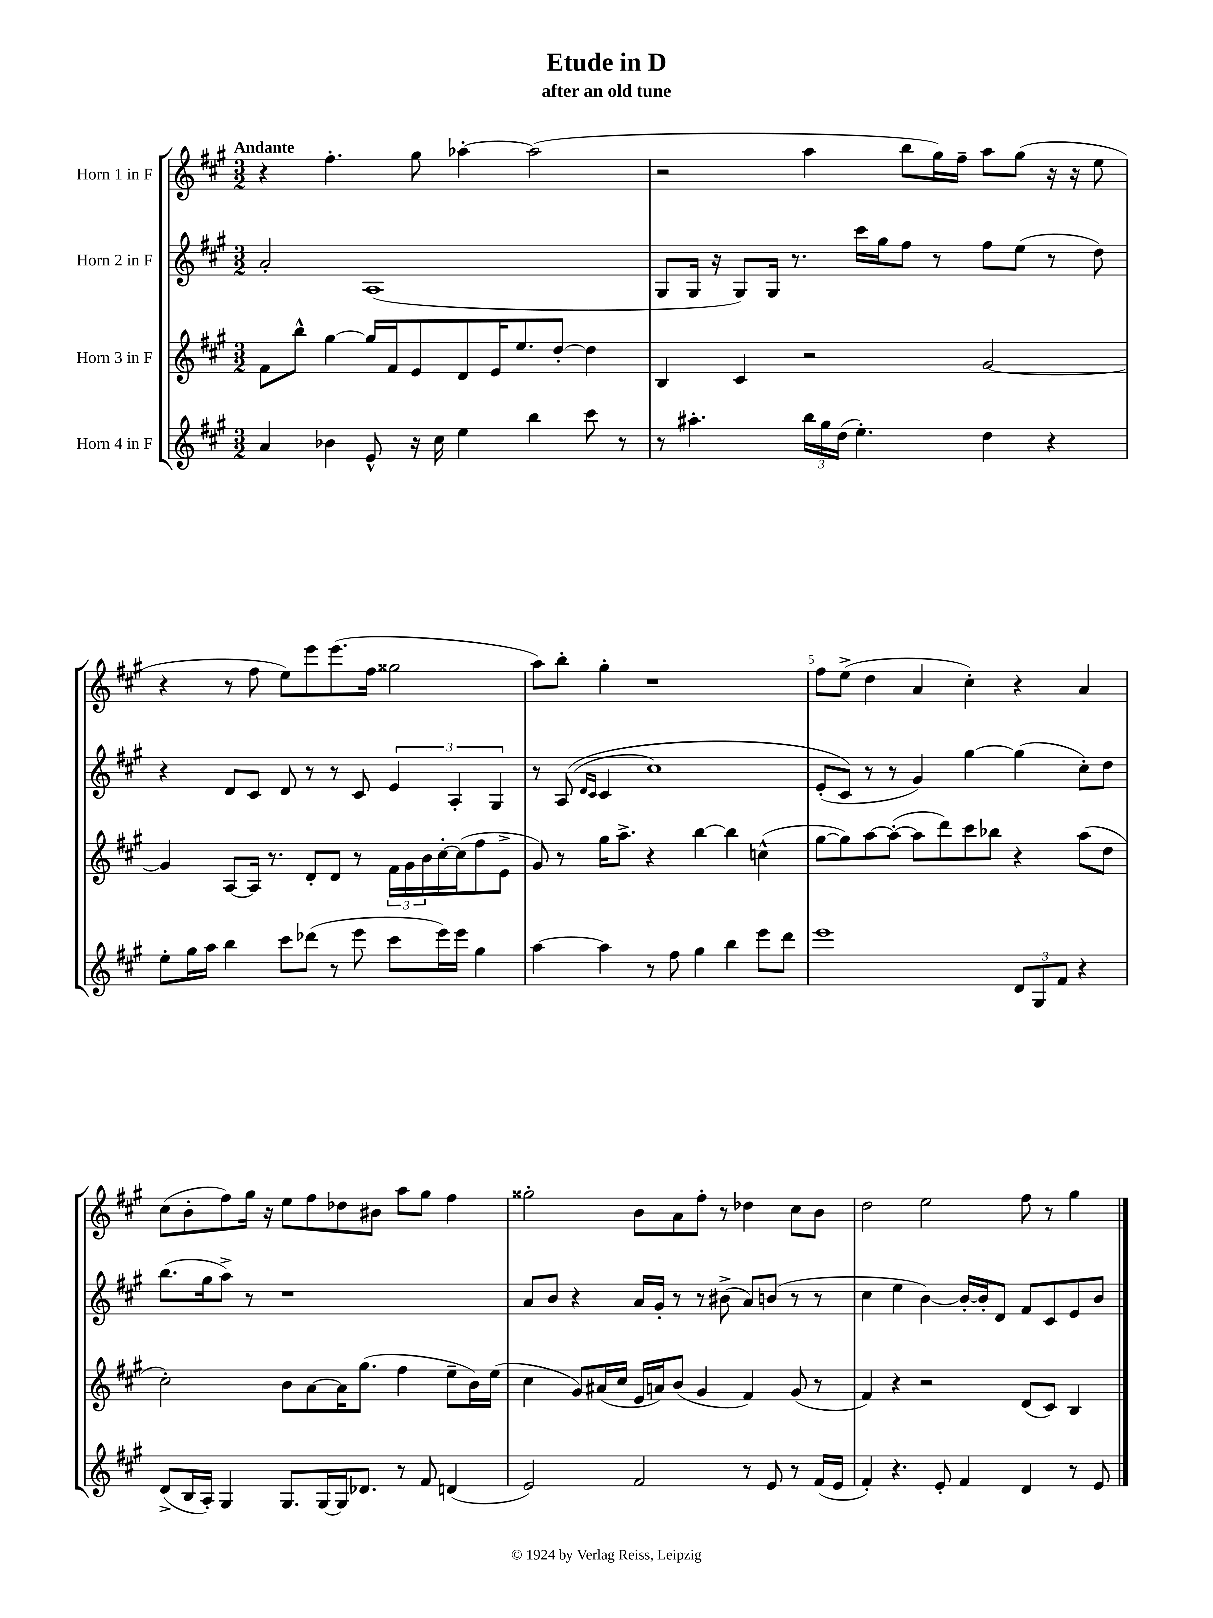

**kern	**kern	**kern	**kern
*staff4	*staff3	*staff2	*staff1
*clefG2	*clefG2	*clefG2	*clefG2
*k[f#c#g#]	*k[f#c#g#]	*k[f#c#g#]	*k[f#c#g#]
*M3/2	*M3/2	*M3/2	*M3/2
4a	8f#	2a'	4r
.	8bb^^	.	.
4b-	[4gg#	.	4.ff#'
8e^^	16gg#]	(1A	.
.	16f#	.	.
16r	8e	.	8gg#
16cc#	.	.	.
4ee	8d	.	[4aa-'
.	16e	.	.
.	8.ee	.	.
4bb	.	.	(2aa-]
.	[8dd'	.	.
8ccc#	4dd]	.	.
8r	.	.	.
=	=	=	=
8r	4B	8G#	2r
4.aa#'	.	16G#	.
.	.	16r	.
.	4c#	8G#)	.
.	.	16G#	.
.	.	8.r	.
24bb	2r	.	4aa
24gg#	.	.	.
(24dd	.	.	.
4.ee')	.	16ccc#	.
.	.	16gg#	.
.	.	8ff#	8bb
.	.	8r	16gg#)
.	.	.	16ff#~
4dd	[2g#	8ff#	8aa
.	.	(8ee	(8gg#
4r	.	8r	16r
.	.	.	16r
.	.	8dd)	8ee
=	=	=	=
8ee'	4g#]	4r	4r
16gg#	.	.	.
16aa	.	.	.
4bb	[8A	8d	8r
.	16A]	8c#	8ff#
.	8.r	.	.
8ccc#	.	8d	8ee)
(8ddd-	8d'	8r	8eee
8r	8d	8r	(8.eee
8eee	8r	8c#	.
.	.	.	16ff#
8ccc#	24f#	6e	2gg##
.	24g#	.	.
.	24b	.	.
16eee)	[16cc#'	.	.
.	.	6A'	.
16eee	(16cc#]	.	.
4gg#	8ff#	.	.
.	.	6G#	.
.	8e^	.	.
=	=	=	=
[4aa	8g#)	8r	8aa)
.	8r	&((8A	8bb'
.	.	16qqd	.
.	.	16qqc#	.
4aa]	16gg#	4c#	4gg#'
.	8.aa^	.	.
8r	4r	1cc#)	1r
8ff#	.	.	.
4gg#	[4bb	.	.
4bb	4bb]	.	.
8eee	(4cc^^	.	.
8ddd	.	.	.
=	=	=	=
1eee	[8gg#	(8e'	8ff#
.	8gg#])	8c#&)	(8ee^
.	[8aa	8r	4dd
.	(8aa'_	8r	.
.	8aa]	4g#)	4a
.	8ddd)	.	.
.	8ccc#	[4gg#	4cc#')
.	8bb-	.	.
12d	4r	(4gg#]	4r
12G#	.	.	.
12f#	.	.	.
4r	(8aa	8cc#')	4a
.	8dd	8dd	.
=	=	=	=
(8d^	2cc#')	(8.bb	(8cc#
16B	.	.	8b'
16A')	.	16gg#	.
4G#	.	8aa^)	8ff#)
.	.	8r	16gg#
.	.	.	16r
8.G#	8b	1r	8ee
.	[8a	.	8ff#
[16G#	.	.	.
16G#]	16a]	.	8dd-
8.d-	(8.gg#	.	.
.	.	.	8b#
8r	4ff#	.	8aa
8f#	.	.	8gg#
(4d	8ee~	.	4ff#
.	16b)	.	.
.	(16ee	.	.
=	=	=	=
2e)	4cc#	8a	2gg##'
.	.	8b	.
.	8g#)	4r	.
.	(16a#	.	.
.	16cc#	.	.
2f#	16e	16a	8b
.	16a)	16g#'	.
.	(8b	8r	8a
.	4g#	8r	8ff#'
.	.	(8b#^	8r
8r	4f#)	8a)	4dd-
8e	.	(8b	.
8r	(8g#	8r	8cc#
(16f#	8r	8r	8b
16e	.	.	.
=	=	=	=
4f#')	4f#)	4cc#	2dd
4.r	4r	4ee	.
.	2r	[4b)	2ee
8e'	.	.	.
4f#	.	16b'_	.
.	.	16b']	.
.	.	8d	.
4d	(8d	8f#	8ff#
.	8c#)	8c#	8r
8r	4B	8e	4gg#
8e	.	8b	.
==	==	==	==
*-	*-	*-	*-
